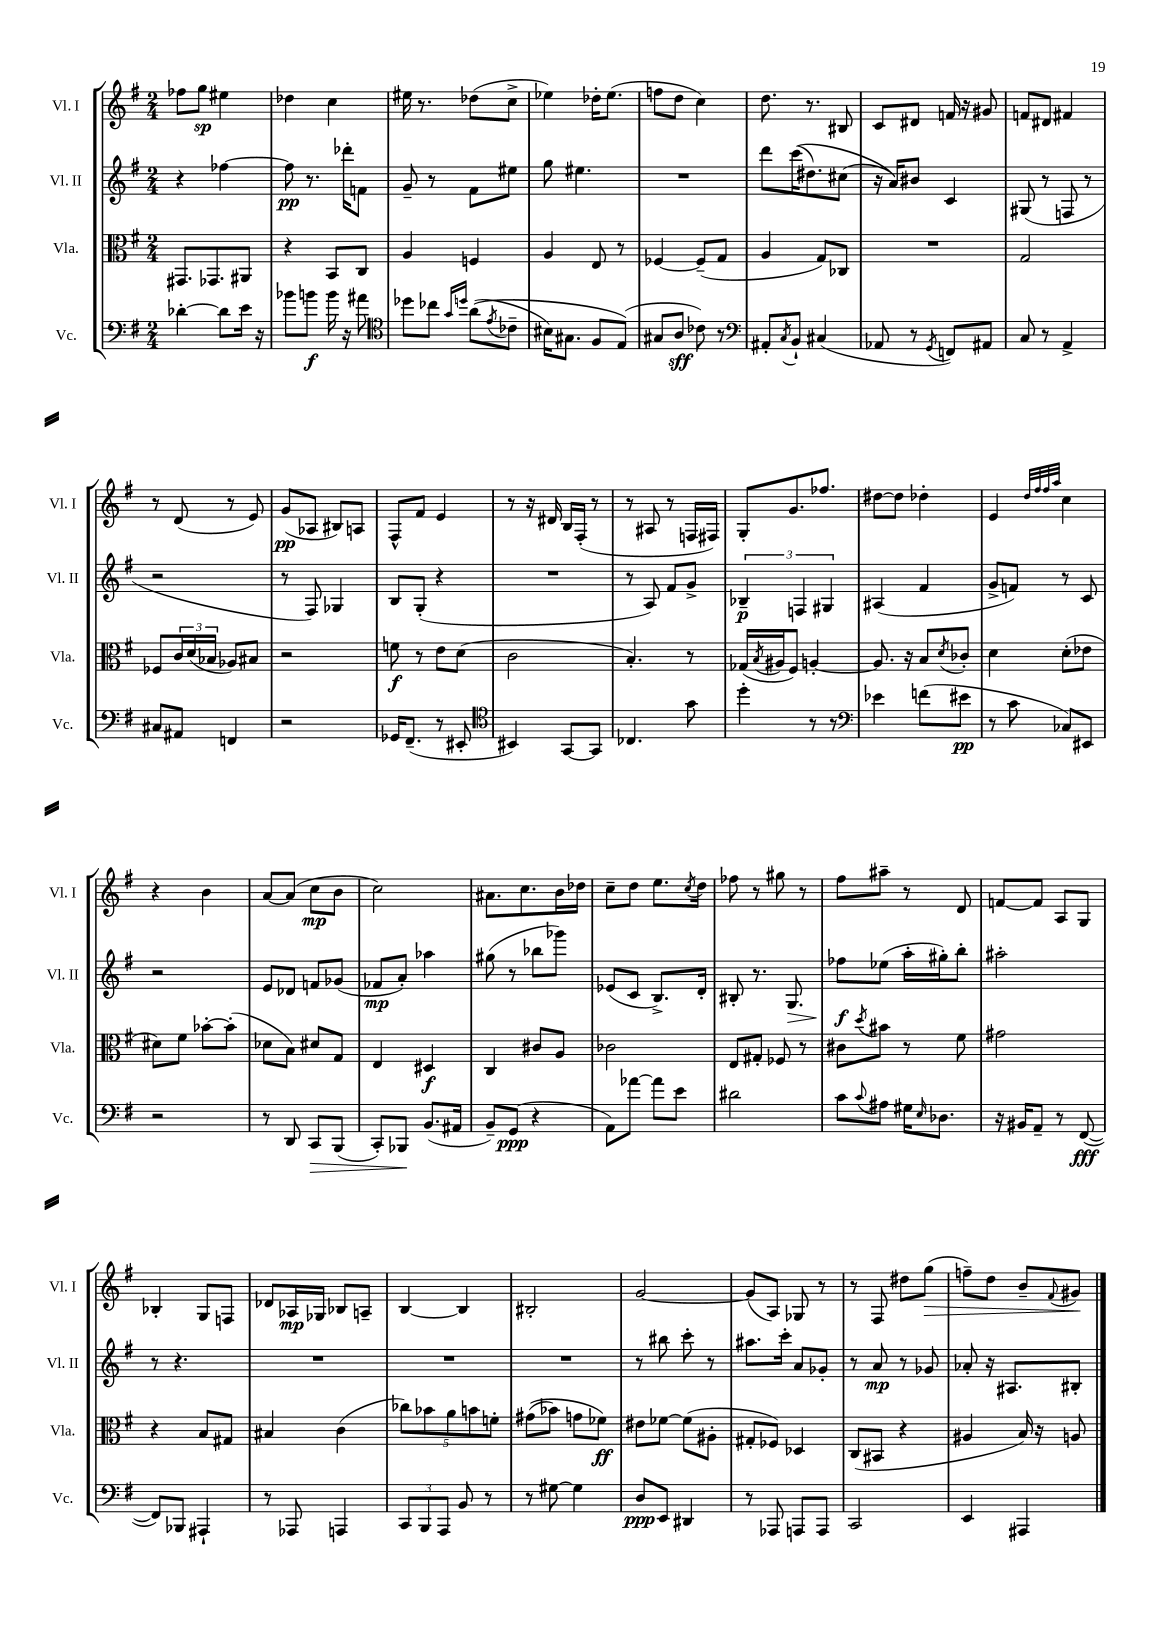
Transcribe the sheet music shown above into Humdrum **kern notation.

**kern	**kern	**kern	**kern
*staff4	*staff3	*staff2	*staff1
*clefF4	*clefC3	*clefG2	*clefG2
*k[f#]	*k[f#]	*k[f#]	*k[f#]
*M2/4	*M2/4	*M2/4	*M2/4
[4d-'	8.GG#	4r	8ff-
.	.	.	8gg
.	8.GG-	.	.
8d-]	.	[4ff-	4ee#
16e	8AA#	.	.
16r	.	.	.
=	=	=	=
8b-	4r	8ff-]	4dd-
8b	.	8.r	.
16b	8BB	.	4cc
16r	.	16ddd-'	.
8a#	8C	8f	.
=	=	=	=
*clefC4	*	*	*
8dd-	4A	8g~	16ee#
.	.	.	8.r
8cc-	.	8r	.
16qqg	.	.	.
16qqdd	.	.	.
&((8a	4F	8f#	(8dd-
8qe	.	.	.
8c-~	.	8ee#	8cc^
=	=	=	=
16B#)	4A	8gg	4ee-)
8.G#	.	.	.
.	.	4.ee#	.
8F#	8E	.	16dd-'
.	.	.	(8.ee-
(8E&)	8r	.	.
=	=	=	=
8G#	[4F-	2r	8ff
8A	.	.	8dd
8c-)	(8F-~]	.	4cc)
8r	8G	.	.
=	=	=	=
*clefF4	*	*	*
8AA#'	4A	8ddd	8.dd
8qC	.	.	.
8BB`	.	&((16ccc	.
.	.	8.dd#)	8.r
(4C#	8G)	.	.
.	8C-	(8cc#	8B#
=	=	=	=
8AA-	2r	16r	8c
.	.	16a)&)	.
8r	.	8b#	8d#
8qGG	.	.	.
8FF)	.	4c	16f
.	.	.	16r
8AA#	.	.	8g#
=	=	=	=
8C	2G	(8G#	8f
8r	.	8r	8d#
4AA^	.	8F	4f#
.	.	8r	.
=	=	=	=
8C#	8F-	2r	8r
8AA#	24c	.	(8d
.	(24d	.	.
.	24B-	.	.
4FF	8A-)	.	8r
.	8B#	.	8e)
=	=	=	=
2r	2r	8r	(8g
.	.	8F#)	8A-
.	.	4G-	8B#)
.	.	.	8A
=	=	=	=
16GG-	8f	8B	8F#^^
(8.FF#~	.	.	.
.	8r	(8G'	8f#
8r	8e	4r	4e
8EE#'	(8d	.	.
=	=	=	=
*clefC4	*	*	*
4BB#)	2c	2r	8r
.	.	.	16r
.	.	.	16d#
[8GG	.	.	16B
.	.	.	(16F#'
8GG]	.	.	8r
=	=	=	=
4.C-	4.B')	8r	8r
.	.	8A)	8A#
.	.	8f#	8r
8g	8r	8g^	16F
.	.	.	16F#)
=	=	=	=
4dd'	(16G-	6B-~	8G'
.	8qB	.	.
.	16A#	.	.
.	8F#)	.	8.g
.	.	6F	.
8r	[4A'	.	.
.	.	.	8.ff-
.	.	6G#	.
8r	.	.	.
=	=	=	=
*clefF4	*	*	*
4e-	8.A]	(4A#	[8dd#
.	.	.	8dd#]
.	16r	.	.
(8f	8B	4f#	4dd-'
.	8qd	.	.
8e#	8c-'	.	.
=	=	=	=
8r	4d	8g^	4e
8c	.	8f)	.
.	.	.	32qqdd
.	.	.	32qqff#
.	.	.	32qqff#
.	.	.	32qqaa
8C-)	(8d'	8r	4cc
8EE#	8e-	8c	.
=	=	=	=
2r	8d#)	2r	4r
.	8f#	.	.
.	[8b-'	.	4b
.	(8b-']	.	.
=	=	=	=
8r	8d-	8e	[8a
8DD	8B)	8d-	(8a]
8CC	8d#	8f	8cc
(8BBB	8G	(8g-	8b
=	=	=	=
8CC')	4E	8f-	2cc)
8BBB-	.	8a')	.
(8.BB	4D#	4aa-	.
16AA#	.	.	.
=	=	=	=
8BB~)	4C	(8gg#	8.a#
(8GG	.	8r	.
.	.	.	8.cc
4r	8c#	8bb-	.
.	8A	8ggg-)	16b
.	.	.	16dd-
=	=	=	=
8AA)	2c-	(8e-	8cc~
[8a-	.	8c	8dd
8a-]	.	8.B^)	8.ee
8e	.	.	.
.	.	.	8qcc
.	.	16d'	16dd
=	=	=	=
2d#	8E	8B#'	8ff-
.	8G#'	8.r	8r
.	8F-	.	8gg#
.	.	8.G	.
.	8r	.	8r
=	=	=	=
8c	8c#	8ff-	8ff#
8qqc	8qdd	.	.
8A#	8b#	(8ee-	8aa#~
16G#	8r	16aa'	8r
16qqE	.	.	.
8.D-	.	16gg#')	.
.	8f#	8bb'	8d
=	=	=	=
16r	2g#	2aa#'	[8f
16BB#	.	.	.
8AA~	.	.	8f]
8r	.	.	8A
([8FF#	.	.	8G
=	=	=	=
8FF#])	4r	8r	4B-'
8BBB-	.	4.r	.
4AAA#`	8B	.	8G
.	8G#	.	8F
=	=	=	=
8r	4B#	2r	8d-
8AAA-	.	.	16A-
.	.	.	16G-
4AAA	(4c	.	8B-
.	.	.	8A~
=	=	=	=
12CC	10cc-)	2r	[4B
12BBB	.	.	.
.	10b-	.	.
12AAA	.	.	.
.	10a	.	.
8BB	.	.	4B]
.	10b	.	.
8r	.	.	.
.	10f'	.	.
=	=	=	=
8r	&((8g#	2r	2B#'
[8G#	8b-)	.	.
4G#]	8g	.	.
.	8f-&)	.	.
=	=	=	=
8D	8e#	8r	[2g
8EE	[8f-	8bb#	.
4DD#	(8f-]	8ccc'	.
.	8A#'	8r	.
=	=	=	=
8r	8G#'	8.aa#	(8g]
8AAA-	8F-)	.	8A)
.	.	16ccc'	.
8AAA	4D-	8a	8G-
8AAA	.	8g-'	8r
=	=	=	=
2CC	(8C	8r	8r
.	8BB#	8a	8F#
.	4r	8r	8dd#
.	.	8g-	(8gg
=	=	=	=
4EE	4A#	8a-'	8ff~)
.	.	16r	8dd
.	.	8.A#	.
4AAA#	16B)	.	8b~
.	16r	.	.
.	.	.	8qqf#
.	8A	8B#'	8g#
==	==	==	==
*-	*-	*-	*-
